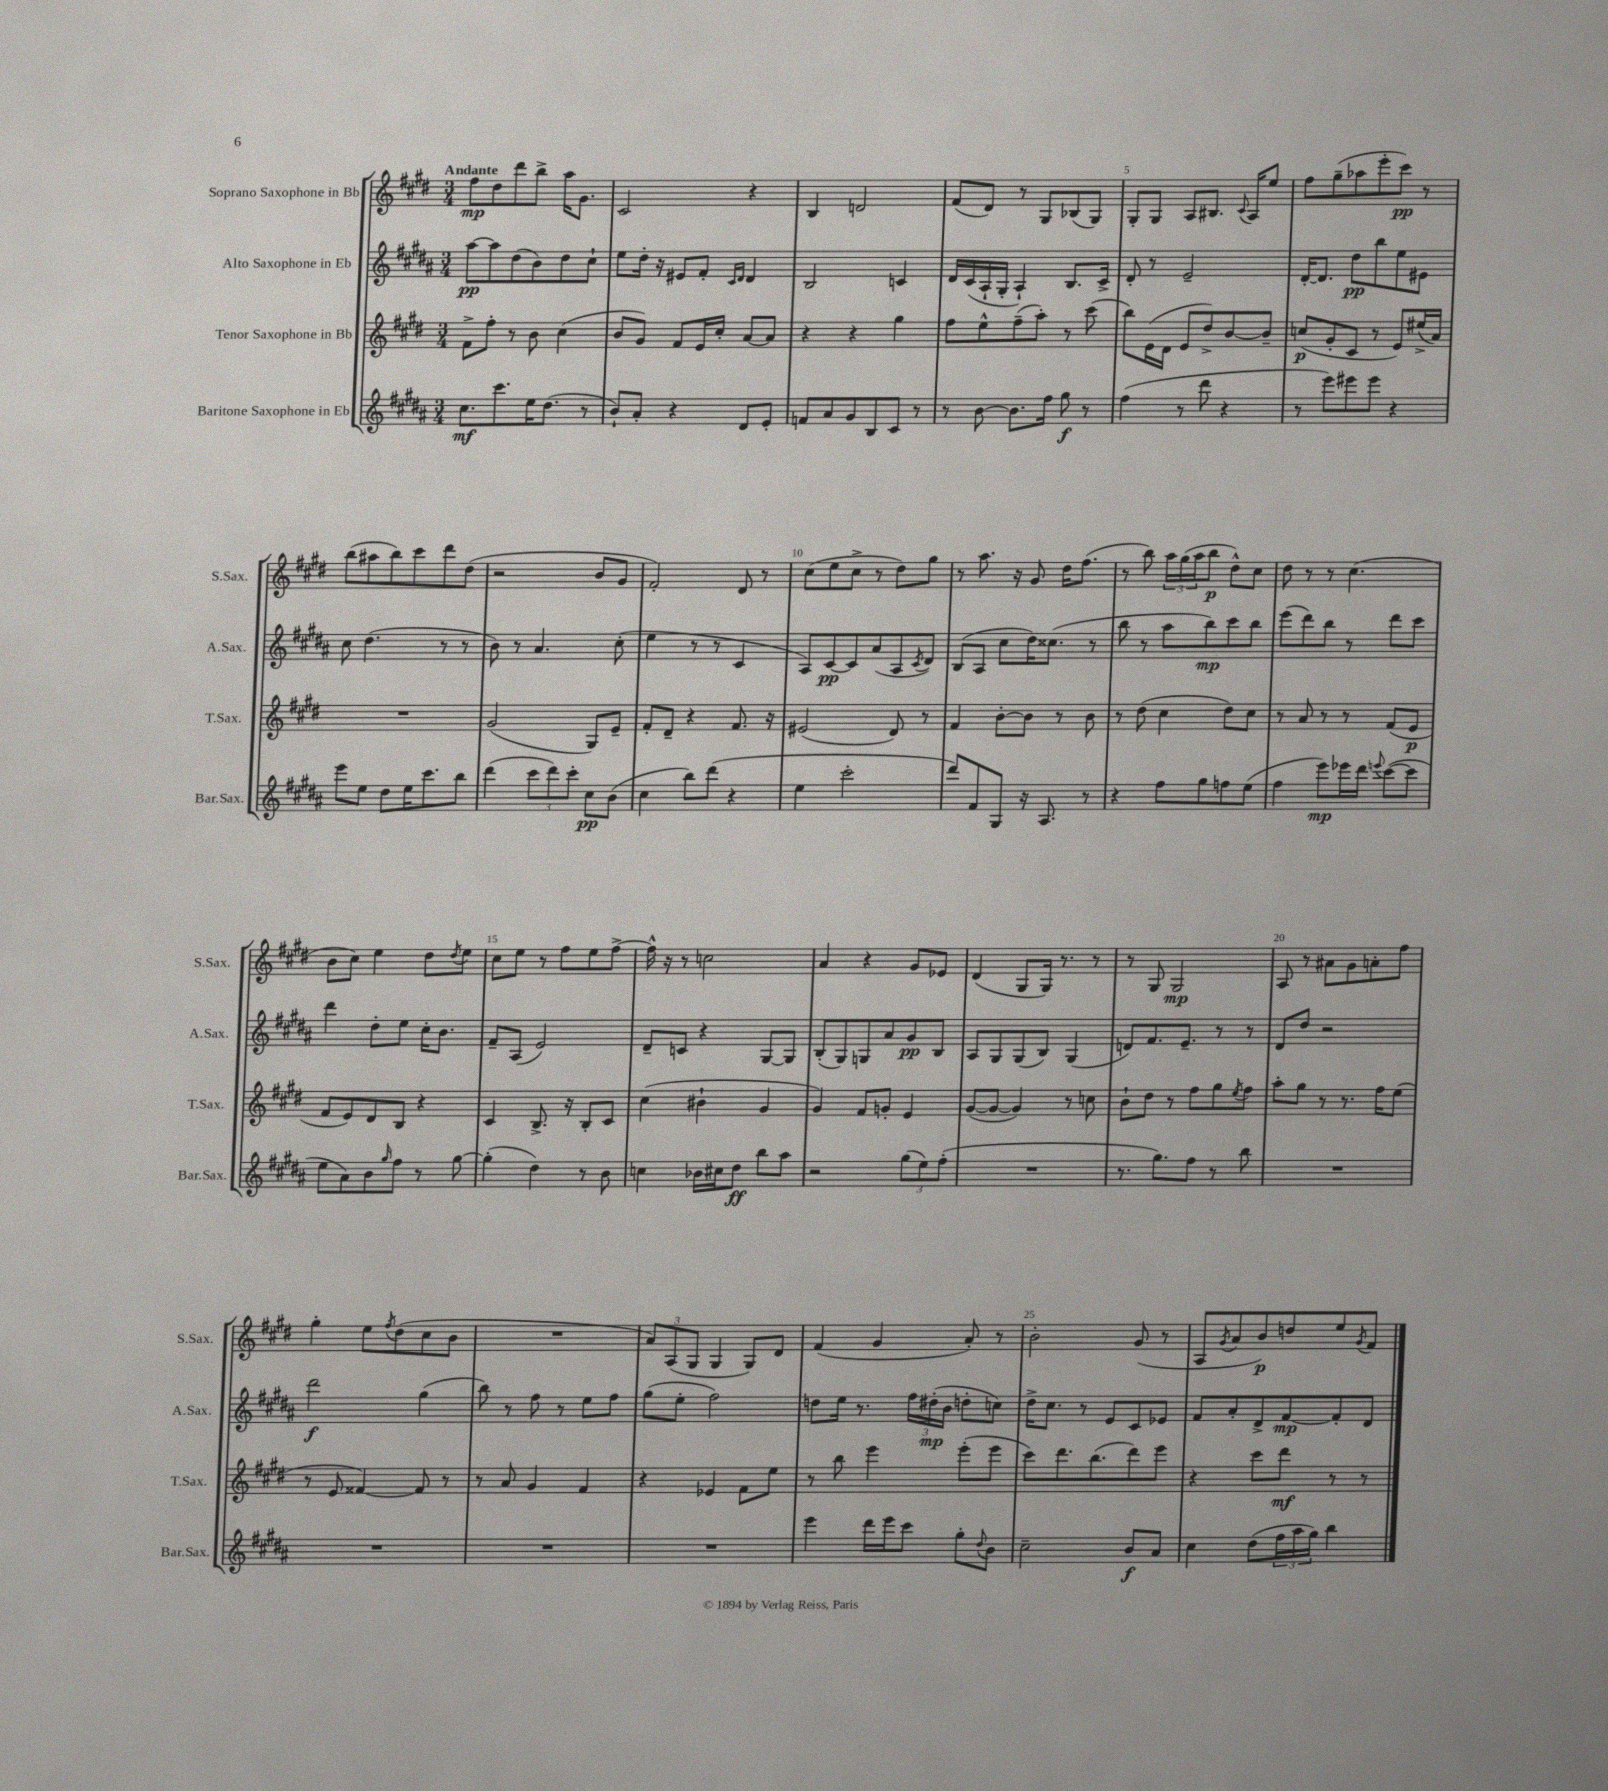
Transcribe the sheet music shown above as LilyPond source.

<<
\new StaffGroup <<
\new Staff = "s0" \with { instrumentName = "Soprano Saxophone in Bb" shortInstrumentName = "S.Sax." } {
    \clef treble \key e \major \numericTimeSignature \time 3/4 \tempo "Andante"
    fis''8\mp dis''8 dis'''8 b''8-> a''16 gis'8. |
    cis'2 r4 |
    b4 d'2 |
    fis'8( dis'8) r8 gis8 bes8( gis8) |
    gis8-. gis8 a8 bis8. \appoggiatura { cis'8 } a16 e''8 |
    fis''8 gis''8--( aes''8 e'''8-. cis'''8\pp) r8 |
    b''8( ais''8 b''8) cis'''8 dis'''8 dis''8( |
    r2 b'8 gis'8 |
    fis'2-.) dis'8 r8 |
    cis''8( e''8 cis''8-> r8 dis''8) gis''8 |
    r8 a''8. r16 gis'8 dis''16 fis''8.( |
    r8 b''8) \tuplet 3/2 { a''16 gis''16( a''16 } b''8\p dis''8-^) cis''8 |
    dis''8 r8 r8 cis''4.( |
    b'8 cis''8) e''4 dis''8 \acciaccatura { dis''8 } e''8 |
    cis''8 e''8 r8 fis''8 e''8 fis''8~-> |
    fis''16-^ r16 r8 c''2 |
    a'4 r4 gis'8 ees'8 |
    dis'4( gis8 gis16) r8. r8 |
    r8 gis8 gis2\mp |
    a8 r8 ais'8 gis'8 a'8-. fis''8 |
    gis''4-. e''8 \acciaccatura { fis''8 } dis''8( cis''8 b'8 |
    R2. |
    \tuplet 3/2 { a'8) a8( gis8 } gis4 gis8) dis'8 |
    fis'4( gis'4 a'8-.) r8 |
    b'2-. gis'8( r8 |
    a8 \acciaccatura { gis'8 } a'8 b'8\p) d''8 e''8 \acciaccatura { gis'8 } fis'8 \bar "|." |
}
\new Staff = "s1" \with { instrumentName = "Alto Saxophone in Eb" shortInstrumentName = "A.Sax." } {
    \clef treble \key b \major \numericTimeSignature \time 3/4
    ais''8~\pp ais''8 dis''8( b'8) dis''8 cis''8-! |
    e''8 dis''16-. r16 eis'8 fis'8-. \grace { cis'16 dis'16 } dis'4 |
    b2 c'4 |
    dis'16 cis'16( ais16-! gis16-. ais4-!) b8. cis'16-> |
    dis'8-. r8 e'2-- |
    dis'16~-. dis'8. dis''8\pp b''8 e''8 eis'8 |
    cis''8 dis''4.( r8 r8 |
    b'8) r8 ais'4. cis''8-.( |
    e''4 r8 r8 cis'4 |
    ais8) cis'8~\pp cis'8 ais'8( ais8 \acciaccatura { cis'8 } dis'8) |
    b8( ais8 cis''8 dis''16) cisis''8.( r8 |
    b''8 r8 ais''8 b''8\mp) cis'''8 b''8 |
    e'''8( dis'''8) b''8 r8 dis'''8 cis'''8 |
    dis'''4 dis''8-. e''8 cis''16-. b'8. |
    fis'8-- ais8( e'2) |
    dis'8-- c'8 r4 gis8~ gis8 |
    b8-.( gis8) g8 ais'8 gis'8\pp b8 |
    ais8 gis8 gis8( b8) gis4( |
    d'8) fis'8. e'8.-- r8 r8 |
    dis'8 dis''8 r2 |
    dis'''2\f gis''4( |
    b''8) r8 fis''8 r8 e''8 fis''8 |
    gis''8( e''8-. fis''2) |
    d''8 e''16 r8. \tuplet 3/2 { fis''16 dis''16-.\mp( b'16 } d''8-. c''8) |
    dis''16-> cis''8. r8 e'8 cis'8 ees'8 |
    fis'8 ais'8-. dis'8-> fis'8~\mp fis'8-. dis'8 \bar "|." |
}
\new Staff = "s2" \with { instrumentName = "Tenor Saxophone in Bb" shortInstrumentName = "T.Sax." } {
    \clef treble \key e \major \numericTimeSignature \time 3/4
    fis'8-> fis''8-. r8 b'8 cis''4( |
    b'8 gis'8) fis'8 e'16 cis''16-. a'8~ a'8 |
    r4 r4 gis''4 |
    fis''8 e''8-^ fis''8--( a''8-.) r8 cis'''8( |
    b''8) e'16( dis'16 e'8 dis''8->) b'8~ b'8-- |
    c''8\p( gis'8-. cis'8 r8 e'8) eis''16->( a'16) |
    R2. |
    gis'2( gis8) e'8-- |
    fis'8-. dis'8-- r4 fis'8. r16 |
    eis'2( dis'8) r8 |
    fis'4 b'8~-. b'8 r8 b'8 |
    r8 dis''8( cis''4 dis''8) cis''8 |
    r8 a'8 r8 r8 fis'8( e'8\p |
    fis'8 e'8) dis'8 b8 r4 |
    cis'4 b8.-> r16 b8-. cis'8 |
    cis''4( bis'4-! gis'4 |
    gis'4) fis'8 g'8-. e'4 |
    gis'8~( gis'8~ gis'4) r8 c''8 |
    b'8-! dis''8 r8 fis''8 gis''8 \acciaccatura { e''8 } fis''8 |
    a''8-. gis''8 r8 r8. fis''16 e''8( |
    r8 e'8 fisis'4~) fisis'8 r8 |
    r8 a'8 gis'4 fis'4 |
    r4 ees'4 fis'8 e''8 |
    r8 b''8 e'''4 e'''8-.( e'''8 |
    cis'''8) dis'''8. b''8.( dis'''8) e'''8 |
    r4 cis'''8 dis'''8\mf r8 r8 \bar "|." |
}
\new Staff = "s3" \with { instrumentName = "Baritone Saxophone in Eb" shortInstrumentName = "Bar.Sax." } {
    \clef treble \key b \major \numericTimeSignature \time 3/4
    cis''8.\mf cis'''8. e''16 dis''8.( r8 |
    b'8-!) ais'8-. r4 dis'8 e'8-. |
    f'8 ais'8 gis'8 b8 cis'8 r8 |
    r8 b'8~ b'8. fis''16 gis''8\f r8 |
    fis''4( r8 dis'''8 r4 |
    r8 e'''8) eis'''8 eis'''8 r4 |
    e'''8 e''8 dis''8 e''16 cis'''8. b''8 |
    dis'''4( \tuplet 3/2 { cis'''8 dis'''8) cis'''8-. } cis''8\pp b'8( |
    cis''4 b''8) dis'''8( r4 |
    e''4 cis'''2-. |
    dis'''8) fis'8 gis8 r16 ais8. r8 |
    r4 fis''8 gis''8 f''8 e''8( |
    fis''4 e'''8\mp) ees'''16 dis'''16 \appoggiatura { e'''8 } cis'''8~( cis'''8 |
    e''8 ais'8) b'8 \grace { gis''16 } fis''8 r8 gis''8~ |
    gis''4-.( dis''4) r8 b'8 |
    c''4 bes'16 cis''16 dis''8\ff b''8 ais''8 |
    r2 \tuplet 3/2 { gis''8( e''8) fis''8-.( } |
    R2. |
    r8. gis''8.) fis''8 r8 b''8 |
    R2. |
    R2. |
    R2. |
    R2. |
    e'''4 dis'''16 e'''16 cis'''8 gis''8-. \appoggiatura { dis''8 } b'8 |
    cis''2-- b'8\f ais'8 |
    cis''4 dis''8( \tuplet 3/2 { fis''16 ais''16 gis''16) } b''4 \bar "|." |
}
>>
>>
\layout { \context { \Score \override BarNumber.break-visibility = ##(#f #t #t) barNumberVisibility = #(every-nth-bar-number-visible 5) } }
